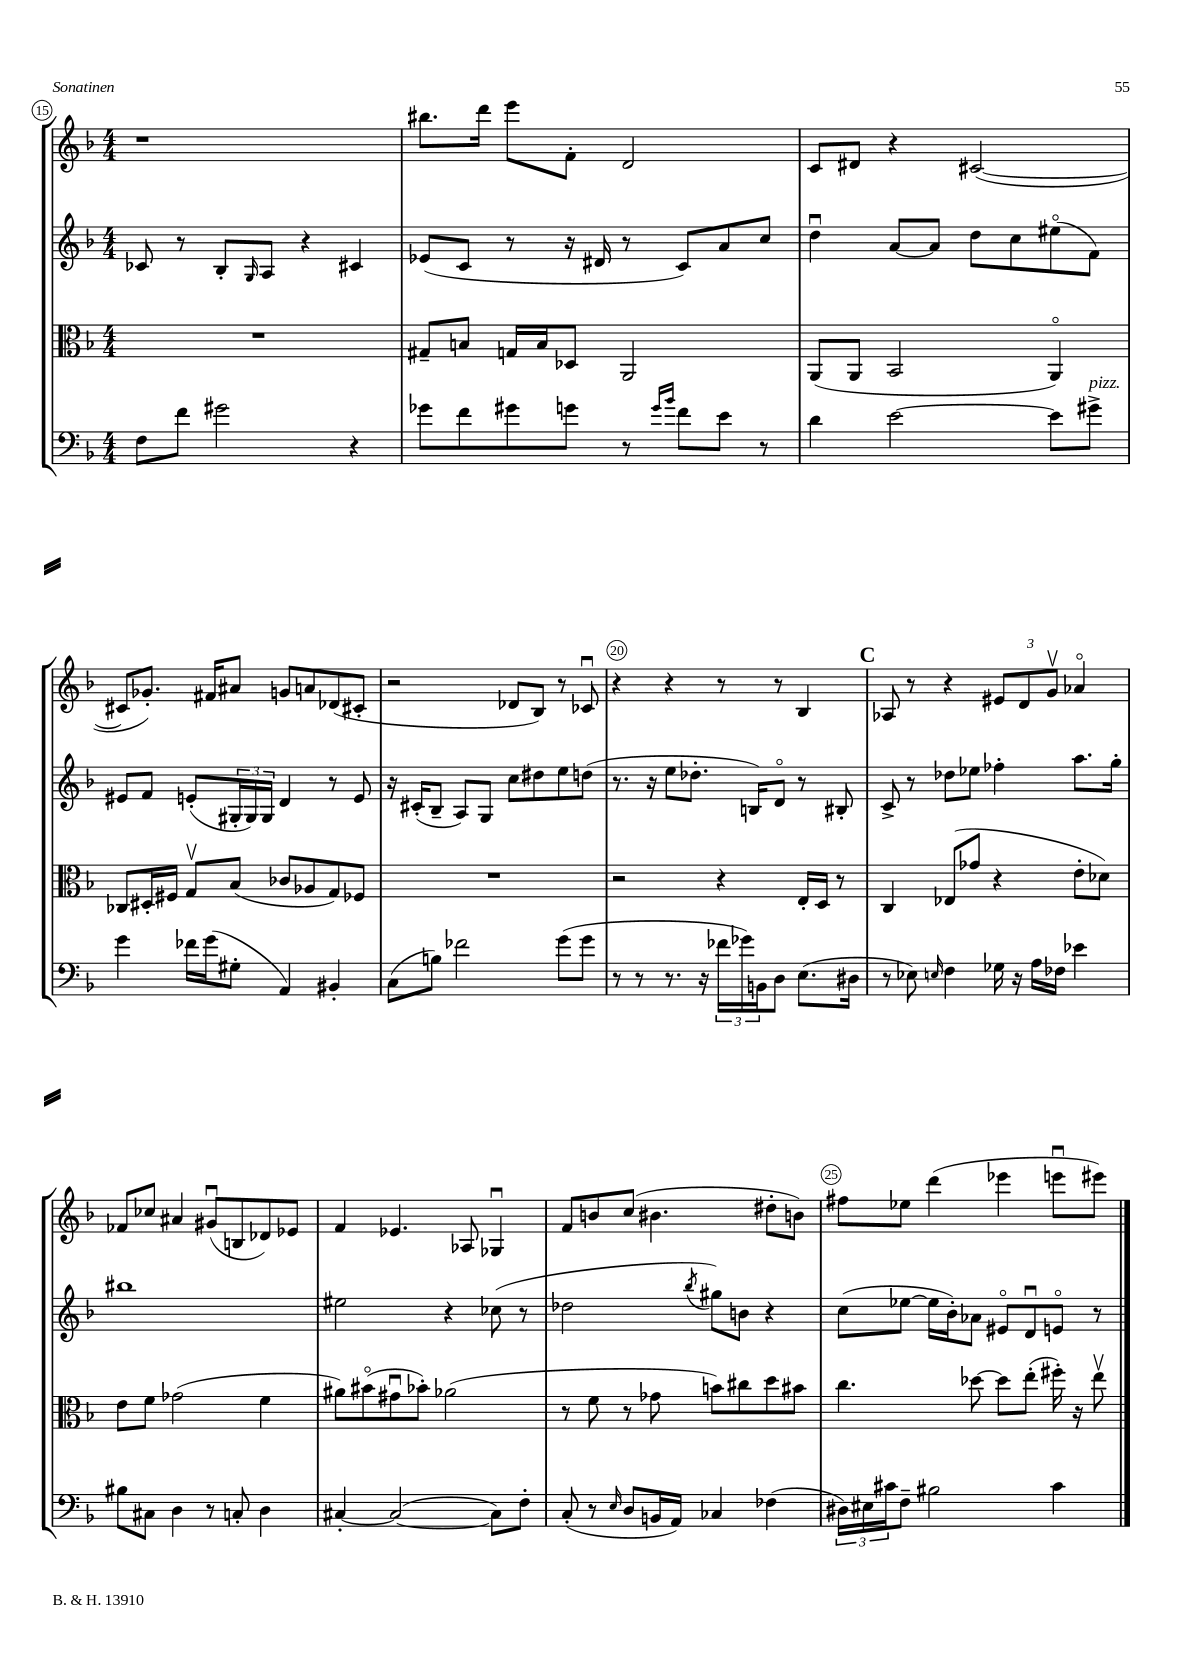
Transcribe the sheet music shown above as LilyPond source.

<<
\new StaffGroup <<
\new Staff = "s0" {
    \clef treble \key f \major \numericTimeSignature \time 4/4
    r1 |
    bis''8. d'''16 e'''8 f'8-. d'2 |
    c'8 dis'8 r4 cis'2~( |
    cis'8 ges'8.-.) fis'16 ais'8 g'8 a'8 des'8( cis'8-. |
    r2 des'8 bes8) r8 ces'8\downbow |
    r4 r4 r8 r8 bes4 |
    \mark \markup { \bold "C" } aes8 r8 r4 \tuplet 3/2 { eis'8 d'8 g'8\upbow } aes'4\flageolet |
    fes'8 ces''8 ais'4 gis'8\downbow( b8 des'8) ees'8 |
    f'4 ees'4. aes8 ges4\downbow |
    f'8 b'8 c''8( bis'4. dis''8-. b'8) |
    fis''8 ees''8 d'''4( ees'''4 e'''8\downbow eis'''8) \bar "|." |
}
\new Staff = "s1" {
    \clef treble \key f \major \numericTimeSignature \time 4/4
    ces'8 r8 bes8-. \grace { g16 } a8 r4 cis'4 |
    ees'8( c'8 r8 r16 dis'16 r8 c'8) a'8 c''8 |
    d''4\downbow a'8~ a'8 d''8 c''8 eis''8\flageolet( f'8) |
    eis'8 f'8 e'8-.( \tuplet 3/2 { gis16-. gis16) gis16 } d'4 r8 e'8 |
    r16 cis'16-.( bes8-- a8) g8 c''8 dis''8 e''8 d''8( |
    r8. r16 e''8 des''8.-. b16) d'8\flageolet r8 bis8-. |
    \mark \markup { \bold "C" } c'8-> r8 des''8 ees''8 fes''4-. a''8. g''16-. |
    bis''1 |
    eis''2 r4 ces''8( r8 |
    des''2 \acciaccatura { bes''8 } gis''8) b'8 r4 |
    c''8( ees''8~ ees''16 bes'16-.) aes'8 eis'8\flageolet d'8\downbow e'8\flageolet r8 \bar "|." |
}
\new Staff = "s2" {
    \clef alto \key f \major \numericTimeSignature \time 4/4
    R1 |
    gis8-- b8 g16 b16 des8 a,2 |
    a,8( a,8 bes,2 a,4\flageolet) |
    ces8 dis16-. fis16 g8\upbow bes8( ces'8 aes8 g8) fes8 |
    R1 |
    r2 r4 e16-. d16 r8 |
    \mark \markup { \bold "C" } c4 ees8( ges'8 r4 e'8-. des'8) |
    e'8 f'8 ges'2( f'4 |
    ais'8) bis'8\flageolet( gis'8\downbow bes'8-.) aes'2( |
    r8 f'8 r8 ges'8 b'8) cis''8 d''8 bis'8 |
    c''4. des''8~ des''8 e''8-.( fis''16-.) r16 e''8\upbow \bar "|." |
}
\new Staff = "s3" {
    \clef bass \key f \major \numericTimeSignature \time 4/4
    f8 f'8 gis'2 r4 |
    ges'8 f'8 gis'8 g'8 r8 \grace { g'16 bes'16 } f'8 e'8 r8 |
    d'4 e'2~ e'8 gis'8->^\markup { \italic "pizz." } |
    g'4 fes'16 g'16( gis8-. a,4) bis,4-. |
    c8( b8) fes'2 g'8( g'8 |
    r8 r8 r8. r16 \tuplet 3/2 { fes'16 ges'16) b,16 } d8 e8.( dis16 |
    \mark \markup { \bold "C" } r8 ees8) \grace { e16 } f4 ges16 r16 a16 fes16 ees'4 |
    bis8 cis8 d4 r8 c8-. d4 |
    cis4~-. cis2~( cis8) f8-. |
    c8-.( r8 \grace { e16 } d8 b,16 a,16) ces4 fes4( |
    \tuplet 3/2 { dis16) eis16 cis'16 } f8-- bis2 cis'4 \bar "|." |
}
>>
>>
\layout { \context { \Score currentBarNumber = #15 \override BarNumber.break-visibility = ##(#f #t #t) barNumberVisibility = #(every-nth-bar-number-visible 5) \override BarNumber.stencil = #(make-stencil-circler 0.1 0.3 ly:text-interface::print) } }
